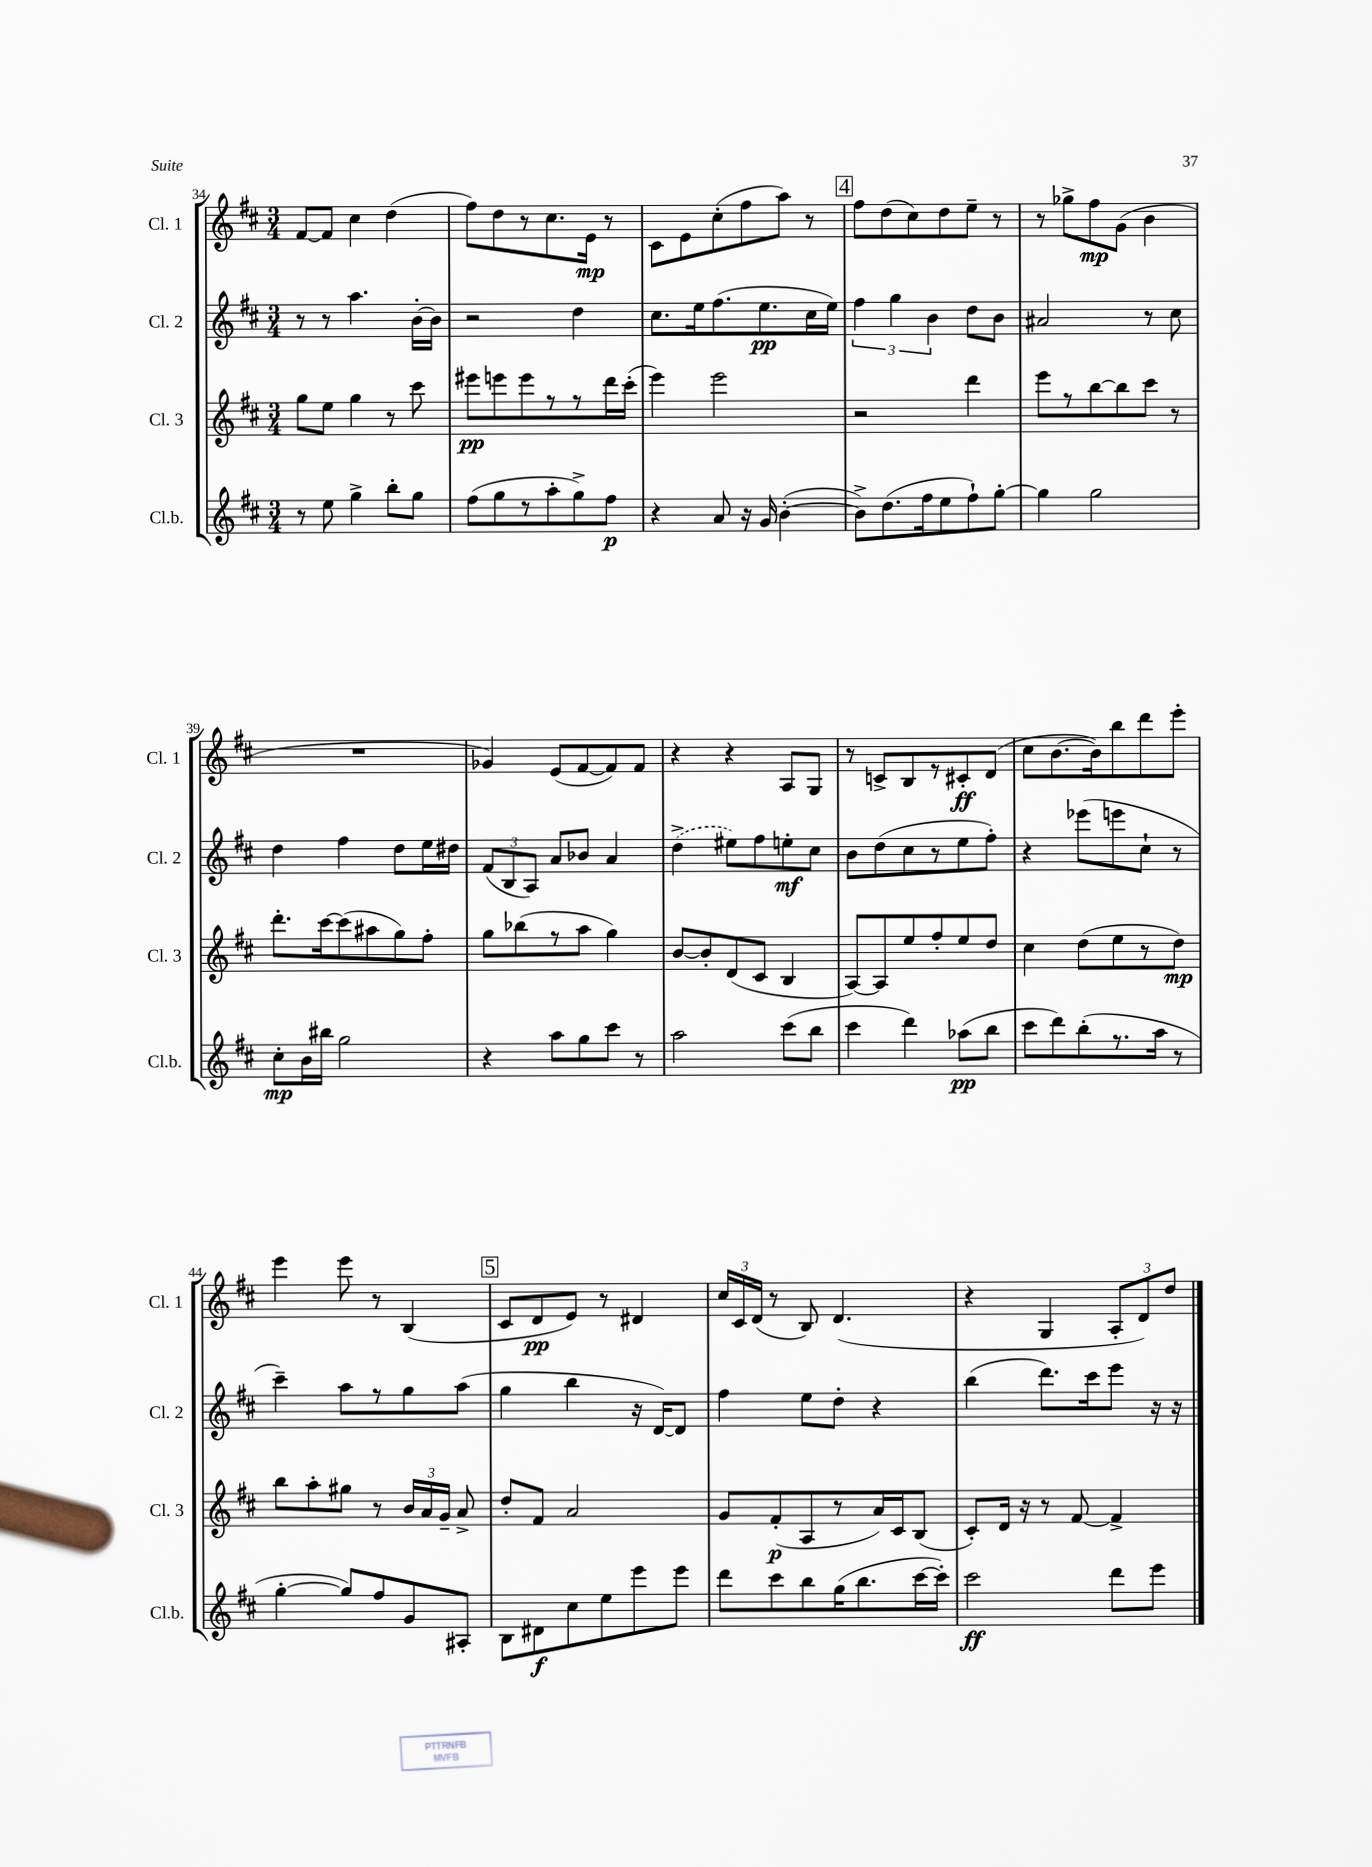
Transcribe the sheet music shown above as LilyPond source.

<<
\new StaffGroup <<
\new Staff = "s0" \with { instrumentName = "Cl. 1" shortInstrumentName = "Cl. 1" } {
    \clef treble \key d \major \numericTimeSignature \time 3/4
    \autoBeamOff fis'8[~ fis'8] cis''4 d''4( |
    fis''8[) d''8 r8 cis''8. e'16]\mp r8 |
    cis'8[ e'8 cis''8-.( fis''8 a''8]) r8 |
    \mark \markup { \box "4" } fis''8[ d''8( cis''8) d''8 e''8]-- r8 |
    r8 ges''8[-> fis''8\mp g'8]( b'4 |
    R2. |
    ges'4) e'8[( fis'8~ fis'8) fis'8] |
    r4 r4 a8[ g8] |
    r8 c'8[-> b8 r8 cis'8-.\ff d'8]( |
    cis''8[ b'8.~ b'16) b''8 d'''8 e'''8]-. |
    e'''4 e'''8 r8 b4( |
    \mark \markup { \box "5" } cis'8[ d'8\pp e'8]) r8 dis'4 |
    \tuplet 3/2 { cis''16[ cis'16 d'16]( } r8 b8) d'4.( |
    r4 g4 \tuplet 3/2 { a8[-. d'8) d''8] } \bar "|." |
}
\new Staff = "s1" \with { instrumentName = "Cl. 2" shortInstrumentName = "Cl. 2" } {
    \clef treble \key d \major \numericTimeSignature \time 3/4
    \autoBeamOff r8 r8 a''4. b'16[~-. b'16] |
    r2 d''4 |
    cis''8.[ e''16 fis''8.( e''8.\pp cis''16 e''16]) |
    \mark \markup { \box "4" } \tuplet 3/2 { fis''4 g''4 b'4 } d''8[ b'8] |
    ais'2 r8 cis''8 |
    d''4 fis''4 d''8[ e''16 dis''16] |
    \tuplet 3/2 { fis'8[( b8 a8]) } a'8[ bes'8] a'4 |
    \once \slurDashed d''4->( eis''8[) fis''8 e''8-.\mf cis''8] |
    b'8[ d''8( cis''8 r8 e''8 fis''8]-.) |
    r4 ees'''8[( e'''8 cis''8]-! r8 |
    cis'''4--) a''8[ r8 g''8 a''8]( |
    \mark \markup { \box "5" } g''4 b''4 r16 d'16[~) d'8] |
    fis''4 e''8[ d''8]-. r4 |
    b''4( d'''8.[) cis'''16 e'''8] r16 r16 \bar "|." |
}
\new Staff = "s2" \with { instrumentName = "Cl. 3" shortInstrumentName = "Cl. 3" } {
    \clef treble \key d \major \numericTimeSignature \time 3/4
    \autoBeamOff g''8[ e''8] g''4 r8 cis'''8 |
    eis'''8[\pp e'''8 e'''8 r8 r8 d'''16 cis'''16]-.( |
    e'''4) e'''2 |
    \mark \markup { \box "4" } r2 d'''4 |
    e'''8[ r8 b''8~ b''8 cis'''8] r8 |
    d'''8.[-. cis'''16~ cis'''8( ais''8 g''8) fis''8]-. |
    g''8[ bes''8( r8 a''8] g''4) |
    b'8[~ b'8-. d'8( cis'8] b4 |
    a8[~) a8 e''8 fis''8-. e''8 d''8] |
    cis''4 d''8[( e''8 r8 d''8]\mp) |
    b''8[ a''8-. gis''8] r8 \tuplet 3/2 { b'16[ a'16 g'16]-- } a'8-> |
    \mark \markup { \box "5" } d''8[-. fis'8] a'2 |
    g'8[ fis'8-.\p( a8 r8 a'16) cis'16 b8]( |
    cis'8[-.) d'16] r16 r8 fis'8~ fis'4-> \bar "|." |
}
\new Staff = "s3" \with { instrumentName = "Cl.b." shortInstrumentName = "Cl.b." } {
    \clef treble \key d \major \numericTimeSignature \time 3/4
    \autoBeamOff r8 e''8 g''4-> b''8[-. g''8] |
    fis''8[( g''8 r8 a''8-. g''8->) fis''8]\p |
    r4 a'8 r16 g'16 b'4~-.( |
    \mark \markup { \box "4" } b'8[->) d''8.( fis''16 e''8 fis''8-!) g''8]~-. |
    g''4 g''2 |
    cis''8[-.\mp b'16 bis''16] g''2 |
    r4 a''8[ g''8 cis'''8] r8 |
    a''2 cis'''8[( b''8] |
    cis'''4 d'''4) aes''8[\pp( b''8] |
    cis'''8[ d'''8) b''8-.( r8. a''16] r8 |
    g''4~-. g''8[) fis''8 g'8 ais8]-. |
    \mark \markup { \box "5" } b8[ dis'8\f cis''8 e''8 e'''8 e'''8] |
    d'''8[ cis'''8 b''8 g''16( b''8. cis'''16~ cis'''16]-.) |
    cis'''2\ff d'''8[ e'''8] \bar "|." |
}
>>
>>
\layout { \context { \Score currentBarNumber = #34 } }
